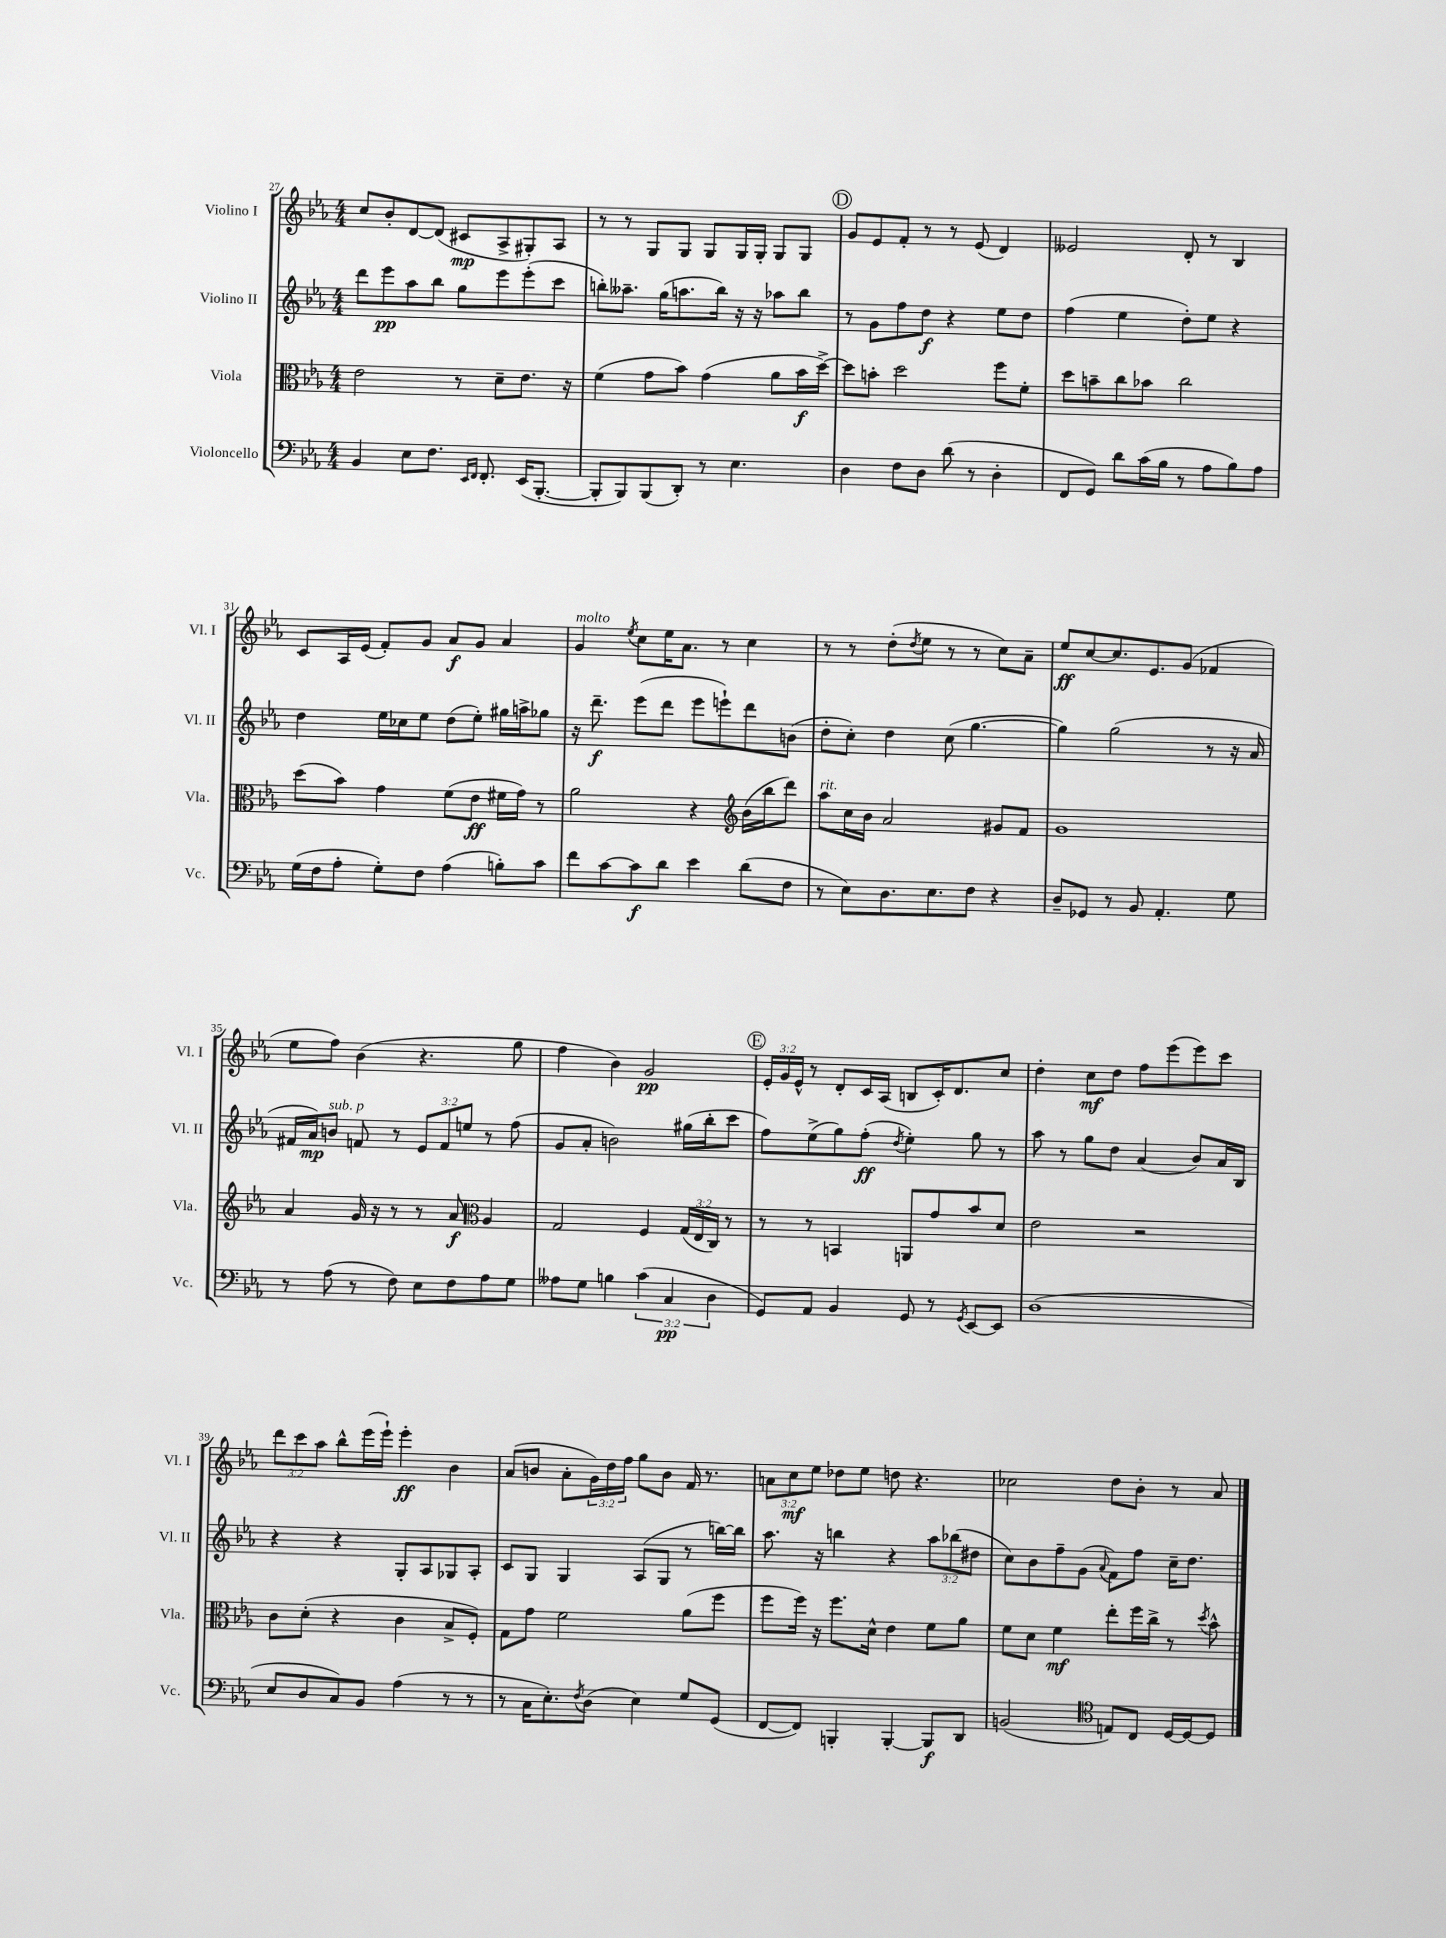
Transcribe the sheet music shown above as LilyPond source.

<<
\new StaffGroup <<
\new Staff = "s0" \with { instrumentName = "Violino I" shortInstrumentName = "Vl. I" } {
    \clef treble \key ees \major \numericTimeSignature \time 4/4 \override Staff.TupletNumber.text = #tuplet-number::calc-fraction-text
    c''8 bes'8-. d'8~ d'8( cis'8\mp aes8-> gis8-.) aes8 |
    r8 r8 g8 g8 g8 g16 g16-. g8 g8 |
    \mark \markup { \circle "D" } g'8 ees'8 f'8-. r8 r8 ees'8( d'4) |
    eeses'2 d'8-. r8 bes4 |
    c'8 aes16 ees'16( f'8-.) g'8 aes'8\f g'8 aes'4 |
    g'4^\markup { \italic "molto" } \acciaccatura { ees''8 } c''8 ees''16 aes'8. r8 c''4 |
    r8 r8 d''8-.( \acciaccatura { d''8 } ees''8 r8 r8 c''8) aes'8-- |
    ees''8\ff c''8~ c''8. ees'8. g'8( fes'4 |
    ees''8 f''8) bes'4( r4. g''8 |
    f''4 bes'4) g'2\pp |
    \mark \markup { \circle "E" } \tuplet 3/2 { ees'16-. g'16 ees'16-^ } r8 d'8-. c'16 aes16( b8 c'16-.) d'8. c''8 |
    d''4-. c''8\mf d''8 f''8 ees'''8( ees'''8) c'''8 |
    \tuplet 3/2 { d'''8 c'''8 aes''8 } bes''8-^ ees'''16( ees'''16-!) ees'''4-.\ff bes'4 |
    aes'8( b'8 aes'8-. \tuplet 3/2 { g'16) d''16 f''16 } g''8 b'8 f'16 r8. |
    \tuplet 3/2 { a'8 c''8\mf ees''8 } des''8 ees''8 d''8 r4. |
    ces''2 d''8 bes'8-. r8 aes'8 \bar "|." |
}
\new Staff = "s1" \with { instrumentName = "Violino II" shortInstrumentName = "Vl. II" } {
    \clef treble \key ees \major \numericTimeSignature \time 4/4 \override Staff.TupletNumber.text = #tuplet-number::calc-fraction-text
    d'''8 ees'''8\pp aes''8 bes''8 g''8 ees'''8 ees'''8-.( c'''8 |
    b''8-.) aeses''8.-- g''16( a''8. b''16) r16 r16 aes''8 b''8 |
    \mark \markup { \circle "D" } r8 g'8 f''8 d''8\f r4 ees''8 d''8 |
    f''4( ees''4 d''8-.) ees''8 r4 |
    d''4 ees''16 ces''16 ees''8 d''8( ees''8-.) gis''16 a''16-> ges''8 |
    r16 d'''8.--\f ees'''8( d'''8 ees'''8 e'''8-!) d'''8 b'8( |
    d''8-. c''8-.) d''4 c''8( g''4.~ |
    g''4) g''2( r8 r16 aes'16 |
    fis'16 aes'16\mp) b'8^\markup { \italic "sub. p" } f'8 r8 \tuplet 3/2 { ees'8 f'8 e''8 } r8 f''8( |
    g'8 aes'8-. b'2) gis''16( bes''16-. c'''8 |
    \mark \markup { \circle "E" } f''8) ees''8->( g''8) f''8-.\ff( \acciaccatura { d''8 } ees''4-.) g''8 r8 |
    aes''8 r8 g''8 d''8 aes'4( bes'8) aes'16 bes16 |
    r4 r4 g8-. aes8 ges8 aes8-. |
    c'8 g8 g4 aes8( g8 r8 b''16~) b''16 |
    aes''8. r16 b''4 r4 \tuplet 3/2 { aes''8 bes''8( dis''8 } |
    c''8) bes'8 f''8-- g'8( \appoggiatura { aes'8 } f'8) f''8 c''16-- d''8. \bar "|." |
}
\new Staff = "s2" \with { instrumentName = "Viola" shortInstrumentName = "Vla." } {
    \clef alto \key ees \major \numericTimeSignature \time 4/4 \override Staff.TupletNumber.text = #tuplet-number::calc-fraction-text
    ees'2 r8 d'8-- ees'8. r16 |
    f'4( g'8 bes'8) g'4( aes'8 bes'16\f d''16~->) |
    \mark \markup { \circle "D" } d''8 b'8-. d''2 f''8 f'8-. |
    d''8 b'8-- c''8 bes'8 c''2 |
    d''8( bes'8) g'4 f'8( ees'8\ff fis'16 g'16) r8 |
    aes'2 r4 \clef treble bes'16( bes''16 d'''8) |
    aes''8^\markup { \italic "rit." } c''16 bes'16 aes'2 gis'8 f'8 |
    g'1 |
    aes'4 g'16 r16 r8 r8 aes'8\f \clef alto aes4 |
    g2 f4 \tuplet 3/2 { g16( ees16 c16) } r8 |
    \mark \markup { \circle "E" } r8 r8 b,4 a,8 g'8 bes'8 d'8 |
    ees'2 r2 |
    c'8 d'8-.( r4 c'4 bes8-> f8-.) |
    g8 g'8 f'2 aes'8( f''8 |
    f''8 f''16) r16 f''8. d'16-^ ees'4 f'8 aes'8 |
    f'8 d'8 f'4\mf ees''8-. f''16 c''16-> r8 \acciaccatura { d''8 } bes'8-^ \bar "|." |
}
\new Staff = "s3" \with { instrumentName = "Violoncello" shortInstrumentName = "Vc." } {
    \clef bass \key ees \major \numericTimeSignature \time 4/4 \override Staff.TupletNumber.text = #tuplet-number::calc-fraction-text
    bes,4 ees8 f8. \grace { ees,16 f,16 } f,8.-. ees,16( bes,,8.~-. |
    bes,,8-. bes,,8) bes,,8( d,8-.) r8 ees4. |
    \mark \markup { \circle "D" } d4 f8 d8 d'8( r8 d4-. |
    f,8 g,8) d'8 c'16( bes16 r8 aes8 bes8) aes8 |
    g16( f16 aes8-. g8-.) f8 aes4( b8-.) c'8 |
    f'8 c'8~ c'8\f d'8 ees'4 d'8( f8 |
    r8 ees8) d8. ees8. f8 r4 |
    d8-- ges,8 r8 bes,8 aes,4.-. g8 |
    r8 aes8( r8 f8) ees8 f8 aes8 g8 |
    aeses8 g8 b4 \tuplet 3/2 { c'4( c4\pp d4 } |
    \mark \markup { \circle "E" } g,8) aes,8 bes,4 g,8 r8 \acciaccatura { g,8 } ees,8~ ees,8 |
    d1( |
    ees8 d8 c8) bes,8 aes4( r8 r8 |
    r8 c16 ees8.-.) \acciaccatura { f8 } d8( ees4) g8 g,8( |
    f,8~ f,8) b,,4-. b,,4~-. b,,8\f d,8 |
    b,2( \clef tenor e8) c8 d16~ d16~ d8 \bar "|." |
}
>>
>>
\layout { \context { \Score currentBarNumber = #27 } }
